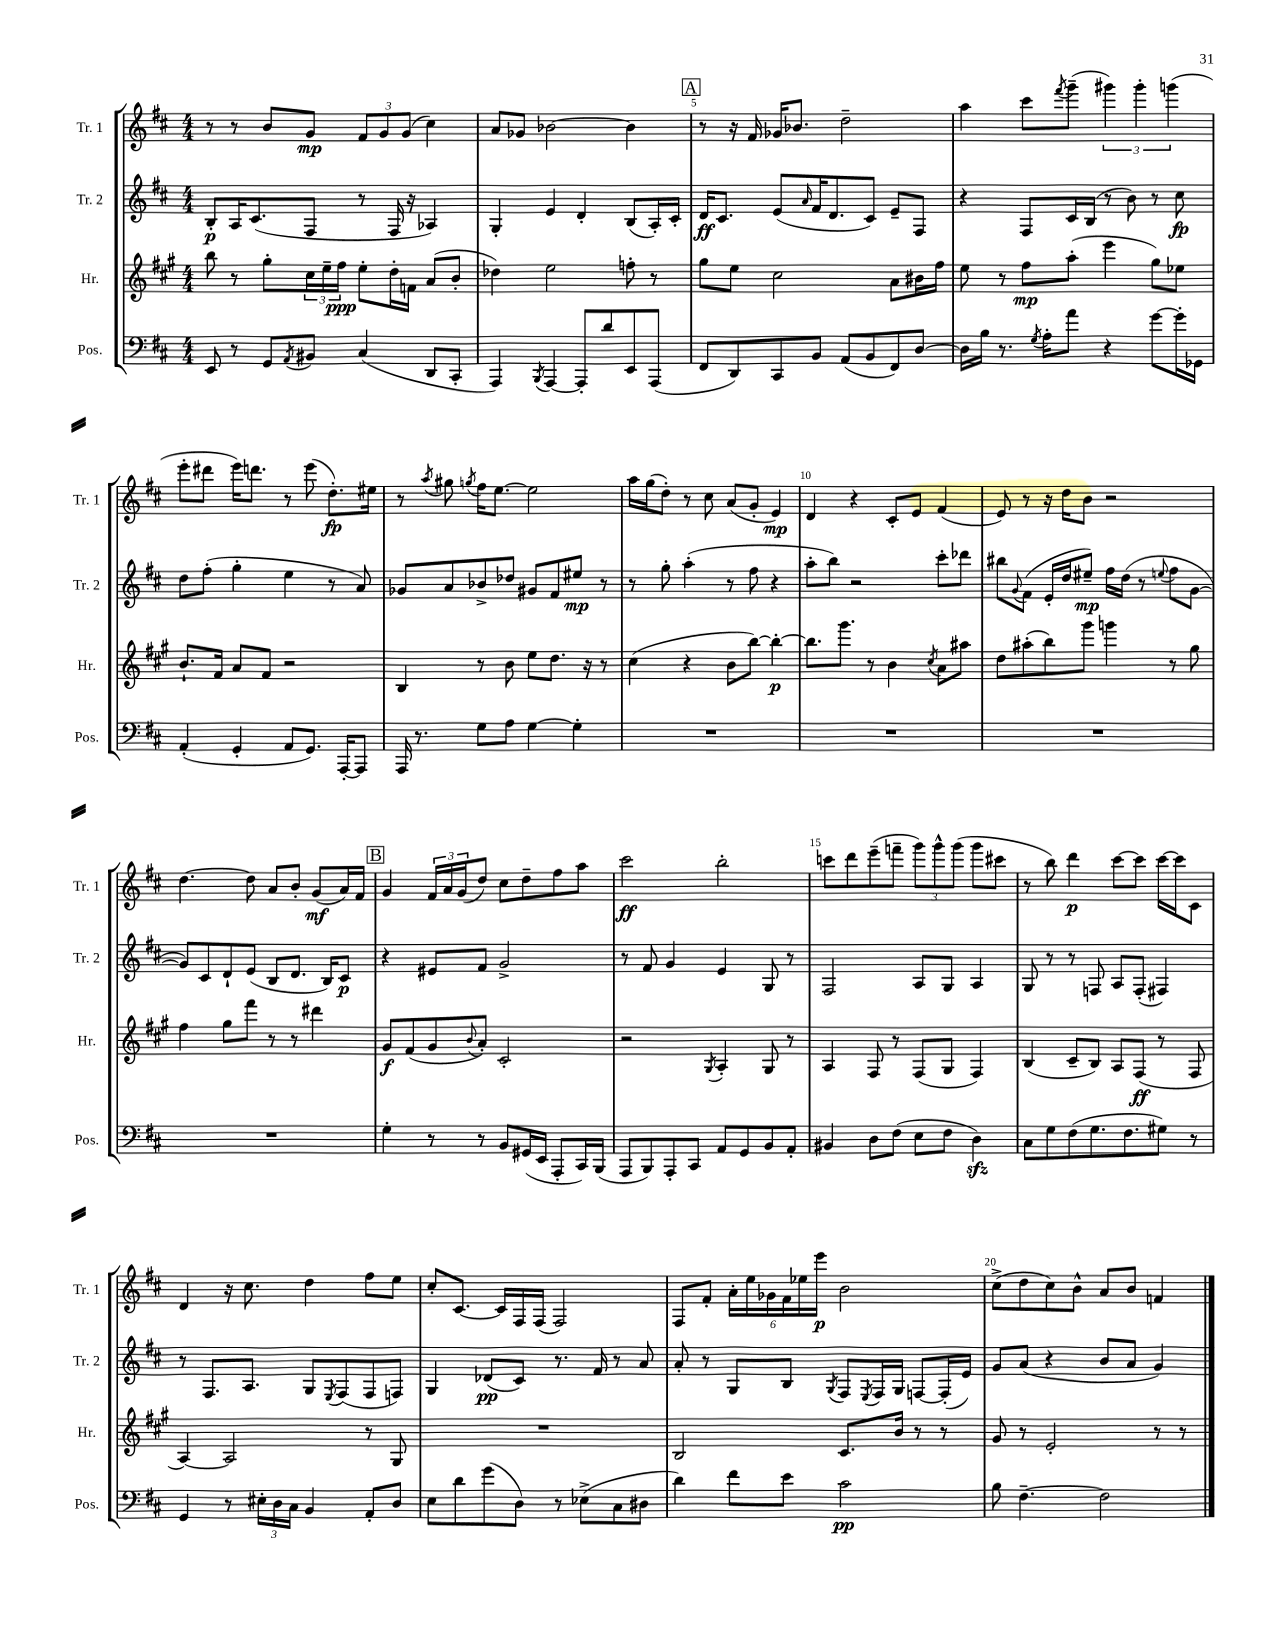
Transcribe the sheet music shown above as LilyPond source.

<<
\new StaffGroup <<
\new Staff = "s0" \with { instrumentName = "Tr. 1" shortInstrumentName = "Tr. 1" } {
    \clef treble \key d \major \numericTimeSignature \time 4/4
    r8 r8 b'8 g'8\mp \tuplet 3/2 { fis'8 g'8 g'8( } cis''4) |
    a'8 ges'8 bes'2~ bes'4 |
    \mark \markup { \box "A" } r8 r16 fis'16 ges'16 bes'8. d''2-- |
    a''4 cis'''8 \acciaccatura { fis'''8 } g'''8--( \tuplet 3/2 { gis'''4) gis'''4-. g'''4( } |
    e'''8-. dis'''8 e'''16) d'''8. r8 e'''8( d''8.-.\fp) eis''16 |
    r8 \acciaccatura { a''8 } gis''8 \acciaccatura { g''8 } fis''16 e''8.~ e''2 |
    a''16 g''16( d''8-.) r8 cis''8 a'8( g'8-. e'4\mp) |
    d'4 r4 cis'8-. e'8 fis'4( |
    e'8) r8 r16 d''16 b'8 r2 |
    d''4.~ d''8 a'8 b'8-. g'8\mf( a'16) fis'16 |
    \mark \markup { \box "B" } g'4 \tuplet 3/2 { fis'16 a'16 g'16( } d''8) cis''8 d''8-- fis''8 a''8 |
    cis'''2\ff b''2-. |
    c'''8 d'''8 e'''8--( f'''8-- \tuplet 3/2 { g'''8) g'''8-^ g'''8( } g'''8 cis'''8 |
    r8 b''8) d'''4\p cis'''8~ cis'''8 cis'''16~ cis'''16 cis'8 |
    d'4 r16 cis''8. d''4 fis''8 e''8 |
    cis''8-. cis'8.~ cis'16 fis16 fis16( fis2) |
    fis8 fis'8-. \tuplet 6/4 { a'16-. e''16 ges'16 fis'16 ees''16 e'''16\p } b'2 |
    cis''8->( d''8 cis''8) b'8-^ a'8 b'8 f'4 \bar "|." |
}
\new Staff = "s1" \with { instrumentName = "Tr. 2" shortInstrumentName = "Tr. 2" } {
    \clef treble \key d \major \numericTimeSignature \time 4/4
    b8-.\p a16 cis'8.( fis8 r8 fis16 r16 aes4) |
    g4-. e'4 d'4-. b8( a16-.) cis'16-. |
    \mark \markup { \box "A" } d'16\ff cis'8. e'8( \grace { a'16 } fis'16 d'8. cis'8) e'8-- fis8 |
    r4 fis8 cis'16 b16( r8 b'8) r8 cis''8\fp |
    d''8 fis''8-.( g''4-. e''4 r8 a'8) |
    ges'8 a'8 bes'8-> des''8 gis'8 fis'8 eis''8\mp r8 |
    r8 g''8-. a''4-.( r8 fis''8 r4 |
    a''8-. b''8) r2 cis'''8-. des'''8 |
    bis''8 \appoggiatura { g'8 } fis'8( e'16-. d''16 eis''8--\mp) fis''16 d''16( r8 \appoggiatura { e''8 } fis''8 g'8~ |
    g'8) cis'8 d'8-! e'8( b8 d'8. b16) cis'8\p |
    \mark \markup { \box "B" } r4 eis'8 fis'8 g'2-> |
    r8 fis'8 g'4 e'4 g8 r8 |
    fis2 a8 g8 a4 |
    g8 r8 r8 f8 a8 f8-.( fis4) |
    r8 fis8. a8. g8 \acciaccatura { e8 } fis8( fis8 f8) |
    g4 des'8\pp( cis'8) r8. fis'16 r8 a'8 |
    a'8-. r8 g8 b8 \acciaccatura { g8 } fis8 \acciaccatura { e8 } fis16 g16 f8~ f16-.( e'16) |
    g'8 a'8( r4 b'8 a'8 g'4) \bar "|." |
}
\new Staff = "s2" \with { instrumentName = "Hr." shortInstrumentName = "Hr." } {
    \clef treble \key a \major \numericTimeSignature \time 4/4
    b''8 r8 gis''8-. \tuplet 3/2 { cis''16 e''16-- fis''16\ppp } e''8-. d''16-. f'16 a'8( b'8-. |
    des''4) e''2 f''8-. r8 |
    \mark \markup { \box "A" } gis''8 e''8 cis''2 a'8 bis'16 fis''16 |
    e''8 r8 fis''8\mp a''8-.( e'''4 gis''8) ees''8 |
    b'8.-! fis'16 a'8 fis'8 r2 |
    b4 r8 b'8 e''8 d''8. r16 r8 |
    cis''4( r4 b'8 b''8~) b''4~-.\p |
    b''8. gis'''8. r8 b'4 \acciaccatura { cis''8 } a'8 ais''8 |
    d''8 ais''8-.( b''8) gis'''8 g'''4 r8 gis''8 |
    fis''4 gis''8 fis'''8 r8 r8 dis'''4 |
    \mark \markup { \box "B" } gis'8\f fis'8( gis'8 \appoggiatura { b'8 } a'8-.) cis'2-. |
    r2 \acciaccatura { gis8 } a4-. gis8 r8 |
    a4 fis8 r8 fis8( gis8 fis4) |
    b4( cis'8-- b8) a8 fis8\ff( r8 fis8 |
    a4~) a2 r8 gis8 |
    R1 |
    b2 cis'8. b'16 r8 r8 |
    gis'8 r8 e'2-. r8 r8 \bar "|." |
}
\new Staff = "s3" \with { instrumentName = "Pos." shortInstrumentName = "Pos." } {
    \clef bass \key d \major \numericTimeSignature \time 4/4
    e,8 r8 g,8 \acciaccatura { a,8 } bis,8 cis4( d,8 cis,8-. |
    a,,4) \acciaccatura { b,,8 } a,,4~ a,,8-. d'8 e,8 a,,8( |
    \mark \markup { \box "A" } fis,8 d,8) cis,8 b,8 a,8( b,8 fis,8) d8~ |
    d16 b16 r8. \acciaccatura { g8 } a16-. a'8 r4 g'8~ g'16-. ges,16 |
    a,4-.( g,4-. a,8 g,8.) a,,16~-. a,,8 |
    a,,16 r8. g8 a8 g4~ g4-. |
    R1 |
    R1 |
    R1 |
    R1 |
    \mark \markup { \box "B" } g4-. r8 r8 b,8 gis,16( e,16 a,,8-. cis,16) b,,16( |
    a,,8 b,,8) a,,8-. cis,8 a,8 g,8 b,8 a,8-. |
    bis,4 d8 fis8( e8 fis8 d4\sfz) |
    cis8 g8 fis8( g8. fis8. gis8) r8 |
    g,4 r8 \tuplet 3/2 { eis16-. d16 cis16 } b,4 a,8-. d8 |
    e8 d'8 g'8( d8) r8 ees8->( cis8 dis8 |
    d'4) fis'8 e'8 cis'2\pp |
    b8 fis4.~-- fis2 \bar "|." |
}
>>
>>
\layout { \context { \Score currentBarNumber = #3 \override BarNumber.break-visibility = ##(#f #t #t) barNumberVisibility = #(every-nth-bar-number-visible 5) } }
